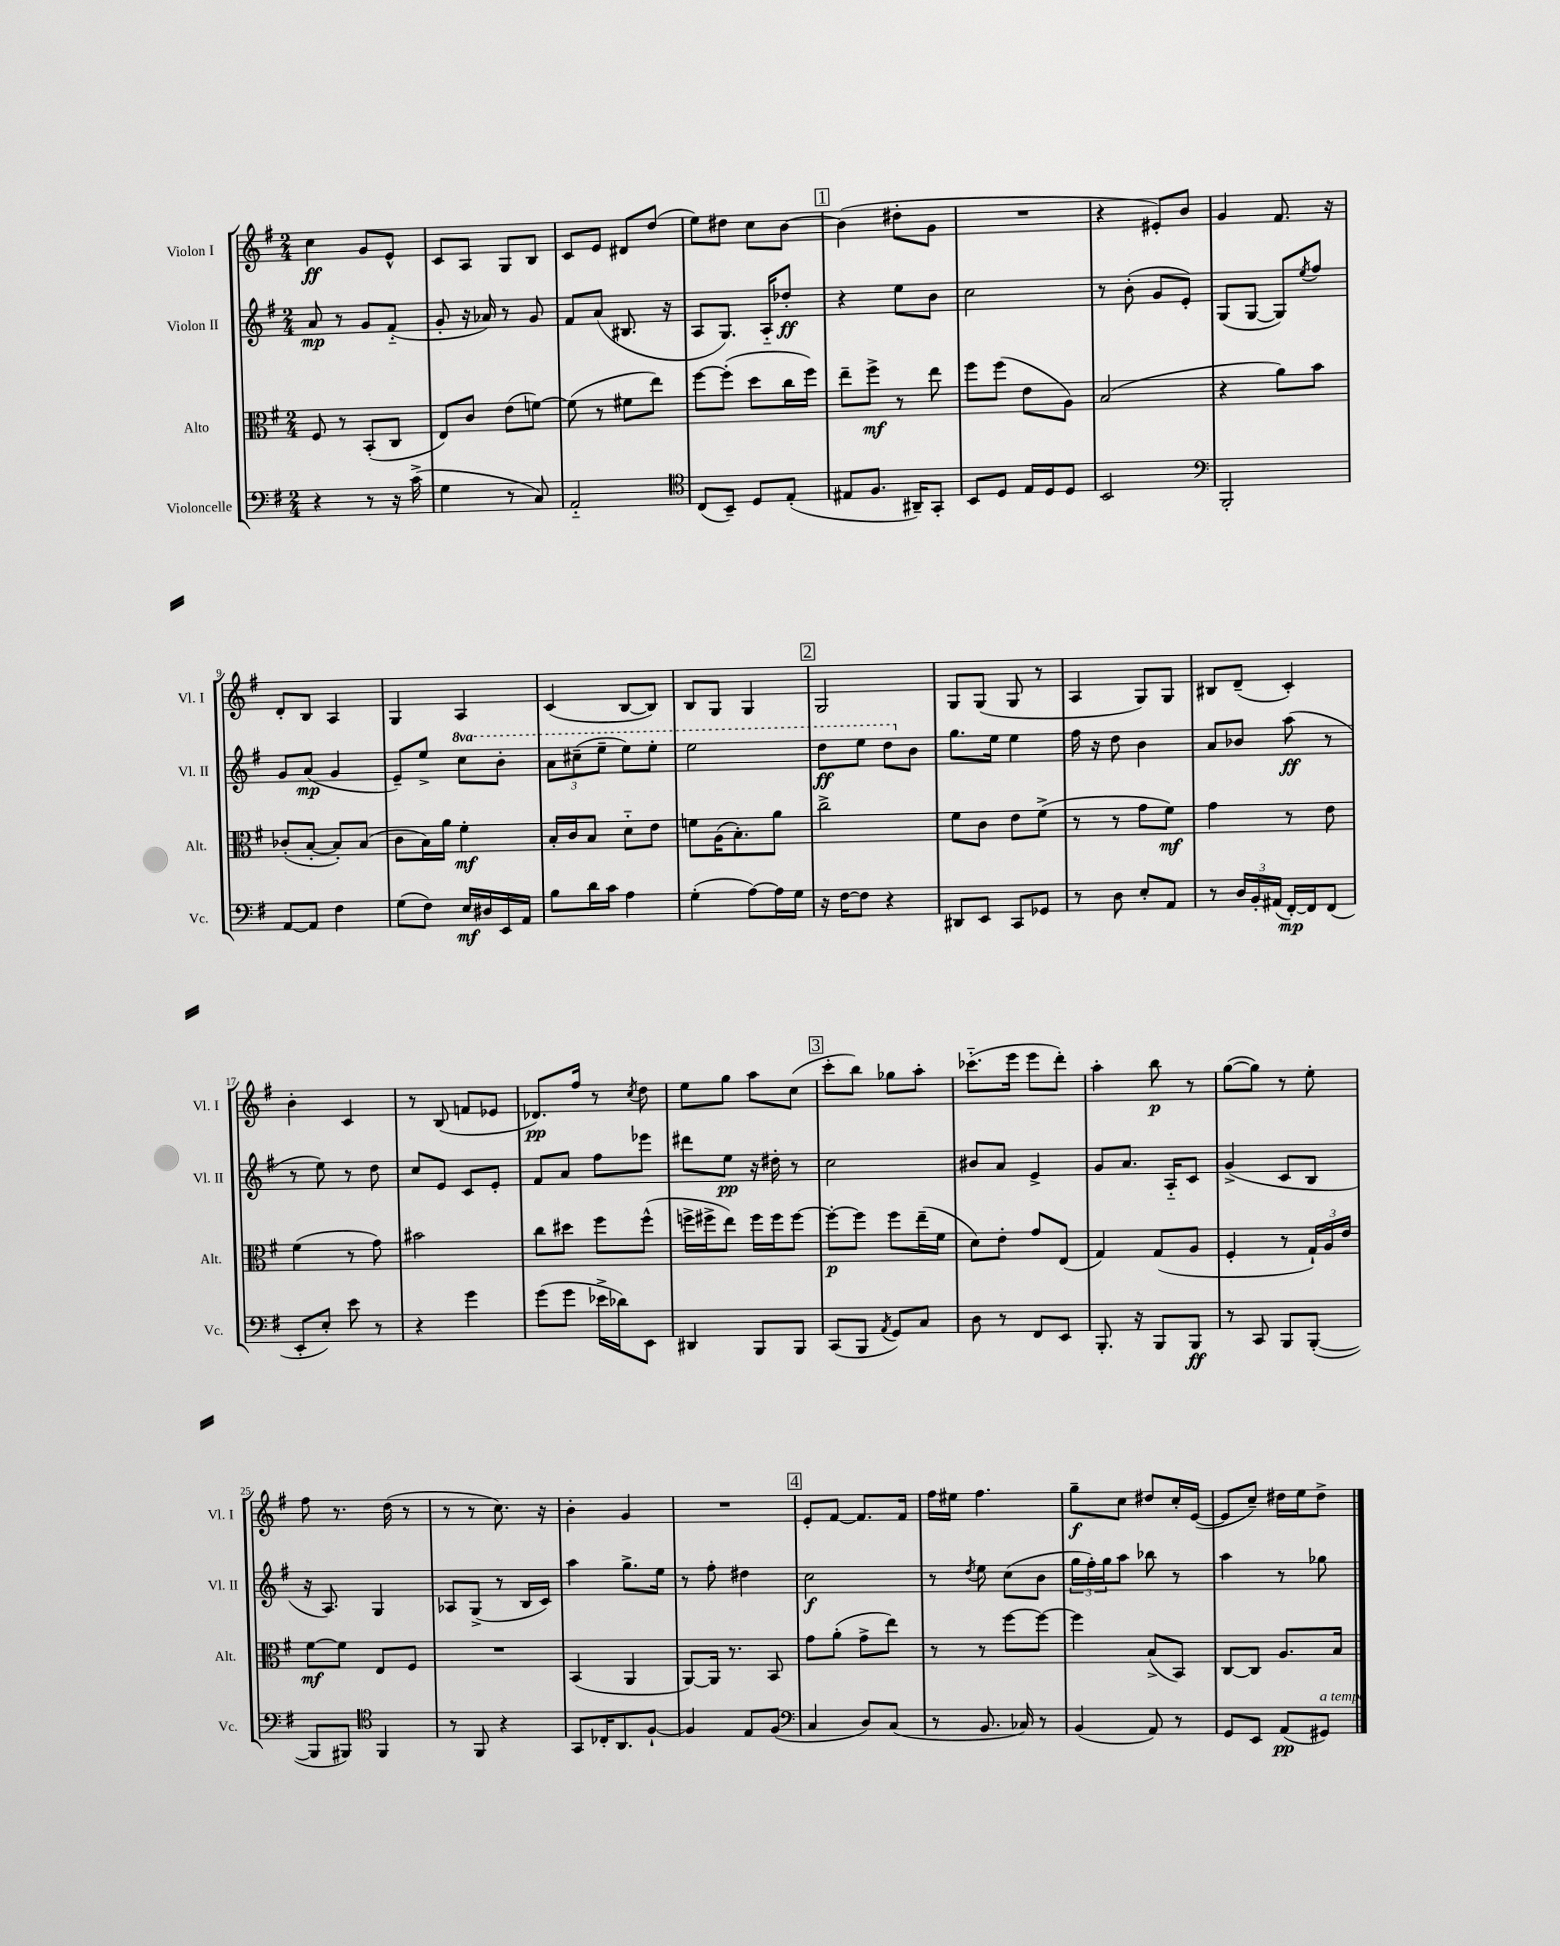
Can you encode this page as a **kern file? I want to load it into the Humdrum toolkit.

**kern	**kern	**kern	**kern
*staff4	*staff3	*staff2	*staff1
*clefF4	*clefC3	*clefG2	*clefG2
*k[f#]	*k[f#]	*k[f#]	*k[f#]
*M2/4	*M2/4	*M2/4	*M2/4
4r	8F#	8a	4cc
.	8r	8r	.
8r	(8BB'	8g	8g
16r	8C	(8f#'~	8e^^
(16c^	.	.	.
=	=	=	=
4G	8E)	8g'	8c
.	8c	16r	8A
.	.	16a-)	.
8r	(8e	8r	8G
8C)	[8f)	8g	8B
=	=	=	=
2AA'~	(8f]	8f#	8c
.	8r	(8a	8e
.	8f#	8.B#	8d#
.	8ee)	.	(8dd
.	.	16r	.
=	=	=	=
*clefC4	*	*	*
(8C	[8ff#	8A	8ee)
8BB~)	(8ff#']	8.G)	8dd#
8D	8dd	.	8cc
.	.	16A'~	.
(8E'	16cc	8dd-'	[8b
.	16ff#)	.	.
=	=	=	=
8E#	8ee~	4r	(4b]
8.F#	8ff#^	.	.
.	8r	8ee	8dd#'
16AA#~)	.	.	.
8GG'	8ee	8b	8g
=	=	=	=
8BB	8ff#	2cc	2r
8D	(8ff#	.	.
16E	8e	.	.
16D	.	.	.
8D	8A)	.	.
=	=	=	=
2BB	(2B	8r	4r
.	.	(8b'	.
.	.	8g	8e#')
.	.	8e')	8b
=	=	=	=
*clefF4	*	*	*
2BBB'	4r	(8G	4g
.	.	[8G	.
.	8a)	8G])	8.f#
.	.	8qee	.
.	8b	8ff#	.
.	.	.	16r
=	=	=	=
[8AA	(8c-'	8g	8d'
8AA]	[8B'	(8a	8B
4F#	8B'])	4g	4A
.	(8B	.	.
=	=	=	=
(8G	8c	8e~)	4G
8F#)	16B)	8ee^	.
.	16a	.	.
16E	4f#'	8ccc	4A
16D#	.	.	.
16EE	.	8bb'	.
16AA	.	.	.
=	=	=	=
8B	16B'	12aa	(4c
.	16c	.	.
.	.	(12ccc#~	.
16d	8B	.	.
.	.	12eee~	.
16c	.	.	.
4A	8d'~	8eee)	[8B
.	8e	8eee'	8B])
=	=	=	=
(4G'	8f	2eee	8B
.	(16A	.	8G
.	8.B')	.	.
[8A)	.	.	4G
16A]	8a	.	.
16G	.	.	.
=	=	=	=
16r	2cc^	8ddd	2G
[16F#	.	.	.
8F#]	.	8eee	.
4r	.	8ddd	.
.	.	8b	.
=	=	=	=
8DD#	8f#	8.gg	8G
8EE	8c	.	(8G
.	.	16ee	.
8CC	8e	4ee	8G
8GG-	(8f#^	.	8r
=	=	=	=
8r	8r	16ff#	4A
.	.	16r	.
8D	8r	8dd	.
8E'	8g	4b	8G)
8AA	8f#)	.	8G
=	=	=	=
8r	4g	8a	8B#
24D	.	8b-	(8d~
24BB'	.	.	.
(24AA#	.	.	.
[16FF#')	8r	(8aa	4c')
16FF#]	.	.	.
(8FF#	8e	8r	.
=	=	=	=
8EE'	(4f#	8r	4b'
8E')	.	8ee)	.
8e	8r	8r	4c
8r	8g)	8dd	.
=	=	=	=
4r	2b#	8cc	8r
.	.	8e	(8B
4g	.	8c	8f
.	.	8e'	8e-
=	=	=	=
(8g	8cc	8f#	8.d-)
8g	8dd#	8a	.
.	.	.	16ff#
16e-^	8ff#	8ff#	8r
16d-)	.	.	.
.	.	.	8qcc
8EE	(8ff#^^	8eee-	8dd
=	=	=	=
4DD#	16ff^	8ddd#	8ee
.	16ff#^	.	.
.	8ee)	8ee	8gg
8BBB	16ff#	16r	8aa
.	16ff#	16dd#'	.
8BBB	[8ff#	8r	(8cc
=	=	=	=
(8CC	8ff#'_	2cc	8ccc'
8BBB	8ff#]	.	8bb)
8qAA	.	.	.
8GG)	8ff#	.	8gg-
8C	(16ee~	.	8aa'
.	16f#	.	.
=	=	=	=
8D	8d)	8b#	(8.ccc-'~
8r	8e'	8a	.
.	.	.	16eee
8FF#	8g	4e^	8eee
8EE	(8E	.	8ddd')
=	=	=	=
8.BBB'	4G)	8g	4aa'
.	.	8.a	.
16r	.	.	.
8BBB	(8G	.	8bb
.	.	16A'~	.
8BBB	8A	8c	8r
=	=	=	=
8r	4F#'	(4g^	([8gg
8CC	.	.	8gg])
8BBB	8r	8c	8r
([8BBB'	24G`)	8B	8ee'
.	24A	.	.
.	24e	.	.
=	=	=	=
8BBB]	[8f#	16r	8ff#
.	.	8.A)	.
8BBB#)	8f#]	.	8.r
*clefC4	*	*	*
4FF#	8E	4G	.
.	.	.	(16dd
.	8F#	.	8r
=	=	=	=
8r	2r	8A-	8r
8FF#	.	(8G^	8r
4r	.	8r	8.cc)
.	.	16B	.
.	.	16c)	16r
=	=	=	=
8GG	(4BB	4aa	4b'
16C-'	.	.	.
8.AA	.	.	.
.	4AA	8.gg^	4g
[8F#`	.	.	.
.	.	16ee	.
=	=	=	=
4F#]	[8AA)	8r	2r
.	16AA]	8ff#'	.
.	8.r	.	.
8E	.	4dd#	.
(8F#	8BB	.	.
=	=	=	=
*clefF4	*	*	*
4C	8g	2cc	8e'
.	(8a'	.	[8f#
8D)	8g^	.	8.f#]
(8C	8ee)	.	.
.	.	.	16f#
=	=	=	=
8r	8r	8r	16ff#
.	.	.	16ee#
.	.	8qdd	.
8.BB	8r	8ee	4.ff#
.	[8ff#	(8cc	.
16C-)	.	.	.
8r	8ff#_	8b	.
=	=	=	=
(4BB	4ff#]	24gg	8gg~
.	.	24ff#')	.
.	.	24gg	.
.	.	8aa	8cc
8AA)	(8B^	8bb-	8dd#
8r	8BB)	8r	16cc'
.	.	.	([16e
=	=	=	=
8GG	[8C	4aa	8e]
8EE	8C]	.	8cc~)
(8AA	8.A	8r	16dd#
.	.	.	16ee
8GG#)	.	8gg-	8dd#^
.	16B	.	.
==	==	==	==
*-	*-	*-	*-
